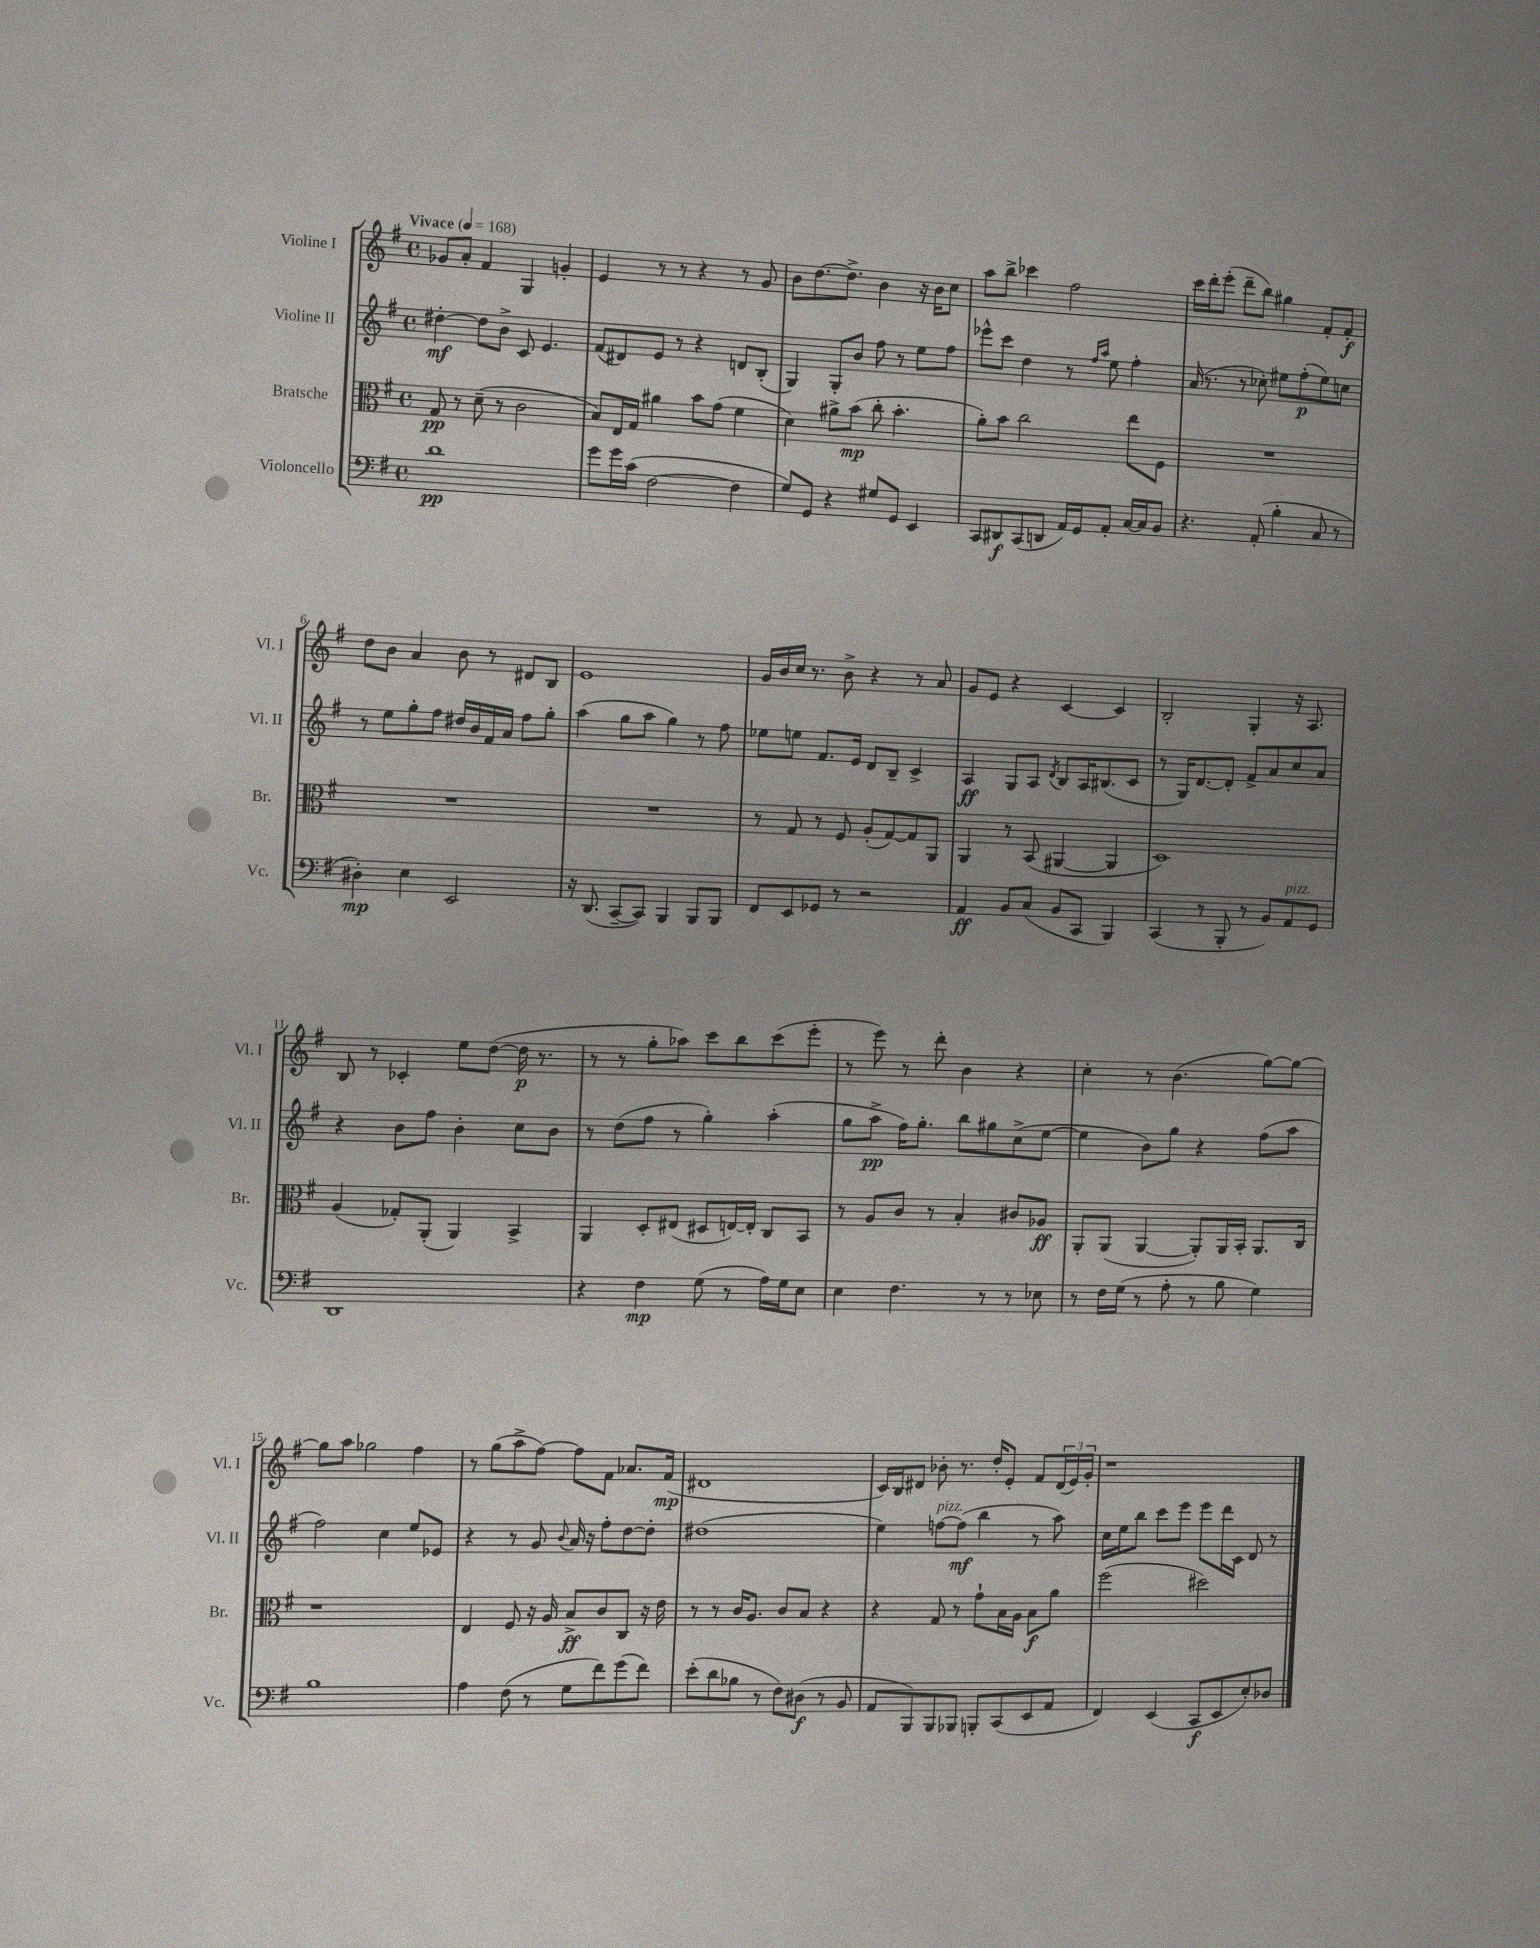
<<
\new StaffGroup <<
\new Staff = "s0" \with { instrumentName = "Violine I" shortInstrumentName = "Vl. I" } {
    \clef treble \key g \major \defaultTimeSignature \time 4/4 \tempo "Vivace" 4 = 168
    ges'8 a'8-. fis'4 g4 g'4-. |
    e'4 r8 r8 r4 r8 g'8 |
    b'8 d''8.~ d''8.-> b'4 r16 b'16 c''8 |
    a''8 b''8-> ces'''4 fis''2 |
    c'''16 d'''16-. e'''8-.( d'''8-- b''8) gis''4 fis'8-. fis'8-.\f |
    d''8 b'8 a'4 b'8 r8 dis'8 b8 |
    e'1 |
    g'16 b'16 c''16 r8. b'8-> r4 r8 a'8 |
    g'8 e'8 r4 c'4~ c'4 |
    b2-. g4-. r16 a8. |
    b8 r8 ces'4-. e''8 d''8~( d''16\p r8. |
    r8 r8 g''8-. aes''8) c'''8 b''8 c'''8( e'''8-. |
    r8 e'''8) r8 d'''8-. b'4 r4 |
    c''4-. r8 b'4.( g''8~) g''8~ |
    g''8 a''8 ges''2 fis''4 |
    r8 g''8( a''8-> fis''8~) fis''8 fis'8 aes'8. fis'16\mp( |
    dis'1 |
    c'16) b16 dis'8 bes'8-. r8. d''16-. e'8-. fis'8 \tuplet 3/2 { dis'16( e'16) g'16-. } |
    r1 \bar "|." |
}
\new Staff = "s1" \with { instrumentName = "Violine II" shortInstrumentName = "Vl. II" } {
    \clef treble \key g \major \defaultTimeSignature \time 4/4
    dis''4~-.\mf dis''8 b'8-> c'8 e'4. |
    fis'8( dis'8) e'8 r8 r4 d'8 b8-.( |
    g4) g8-. b'8 fis''8 r8 e''8 fis''8 |
    ees'''8-^ c'''8 d''4 r8 \grace { fis''16 a''16 } e''8 fis''4-. |
    a'16( r8. r8 ces''8-.) eis''8 fis''8-.\p( eis''8) c''8 |
    r8 e''8 g''8-. fis''8 dis''16 b'16 fis'16 a'16 fis''8 g''8-. |
    a''4( g''8 a''8 g''4) r8 fis''8 |
    ees''8 e''8 fis'8. e'16 d'8 b8-- c'4-> |
    a4\ff g8 a8 \acciaccatura { d'8 } b8 a16 bis8.( c'8 |
    r8 g16) d'8.~ d'8-. fis'8-> a'8 c''8 a'8 |
    r4 b'8 fis''8 b'4-. c''8 b'8 |
    r8 d''8( fis''8 r8 g''4-.) a''4-.( |
    g''8 a''8->\pp fis''16) g''8.-. b''8 gis''8 c''8->( e''8~ |
    e''4 b'8) g''8 r4 fis''8( a''8 |
    fis''2) c''4 e''8 ees'8 |
    r4 r8 g'8 \appoggiatura { b'8 } a'16 r16 fis''8-. d''8~ d''8-. |
    dis''1( |
    e''4) f''8~^\markup { \italic "pizz." } f''8\mf( b''4 r8 a''8) |
    c''16 e''16 b''8 c'''8 e'''8 e'''8 d'''16 c'16 d'8 r8 \bar "|." |
}
\new Staff = "s2" \with { instrumentName = "Bratsche" shortInstrumentName = "Br." } {
    \clef alto \key g \major \defaultTimeSignature \time 4/4
    g8\pp r8 d'8--( r8 c'2 |
    b8) e16 g16 ais'4 b'8 g'8( fis'4 |
    d'4) ais'8-> b'8\mp( c''8-. b'4.-. |
    a'8-.) b'8 c''2 e''8 fis8 |
    R1 |
    R1 |
    R1 |
    r8 g8 r8 fis8 a8-.( g8~) g8 a,8 |
    a,4 r8 b,8( ais,4~ ais,4 |
    d1) |
    a4( ges8-.) a,8-.( a,4) b,4-> |
    a,4 d8-. eis8( dis8 e16~) e16-. c8 b,8 |
    r8 a8 c'8 r8 b4-. cis'8 aes8\ff |
    a,8-. a,8( a,4~ a,8-.) a,16 b,16-. a,8. c16 |
    r1 |
    e4 fis8 r16 a16 b8->\ff c'8 c8 r16 e'16 |
    r8 r8 c'16 a8. c'8 b8 r4 |
    r4 g8 r8 g'8-! b16 a16 b8\f a'8 |
    fis''2( dis''2) \bar "|." |
}
\new Staff = "s3" \with { instrumentName = "Violoncello" shortInstrumentName = "Vc." } {
    \clef bass \key g \major \defaultTimeSignature \time 4/4
    d'1\pp |
    g'8 g'16 c'16( fis2~ fis4 |
    g8) g,8 r4 gis8 g,8 e,4 |
    c,8 dis,8\f c,8( d,8 a,16) g,16 a,8-. c16~ c16 b,8 |
    r4. a,8-.( b4-. c8 r8 |
    dis4-.\mp) e4 e,2 |
    r16 d,8.( c,8~-- c,8) b,,4 b,,8 b,,8 |
    fis,8 e,8 ges,8 r8 r2 |
    a,4\ff b,8 c8( b,8 c,8 b,,4) |
    c,4( r8 b,,8-. r8 b,8) a,8^\markup { \italic "pizz." } g,8 |
    d,1 |
    r4 fis4\mp g8( r8 a16) g16 e8 |
    e4 fis4. r8 r8 ees8 |
    r8 fis16 g16( r8 a8-. r8 b8 g4) |
    b1 |
    a4 fis8( r8 g8 fis'8) g'8( fis'8) |
    e'8-.( d'8 bes8 r8 fis8) dis8\f( r8 b,8 |
    a,8 b,,8) b,,8 bes,,8 b,,8-. c,8( e,8 a,8 |
    fis,4) e,4( c,8\f e,8 e8-.) des8 \bar "|." |
}
>>
>>
